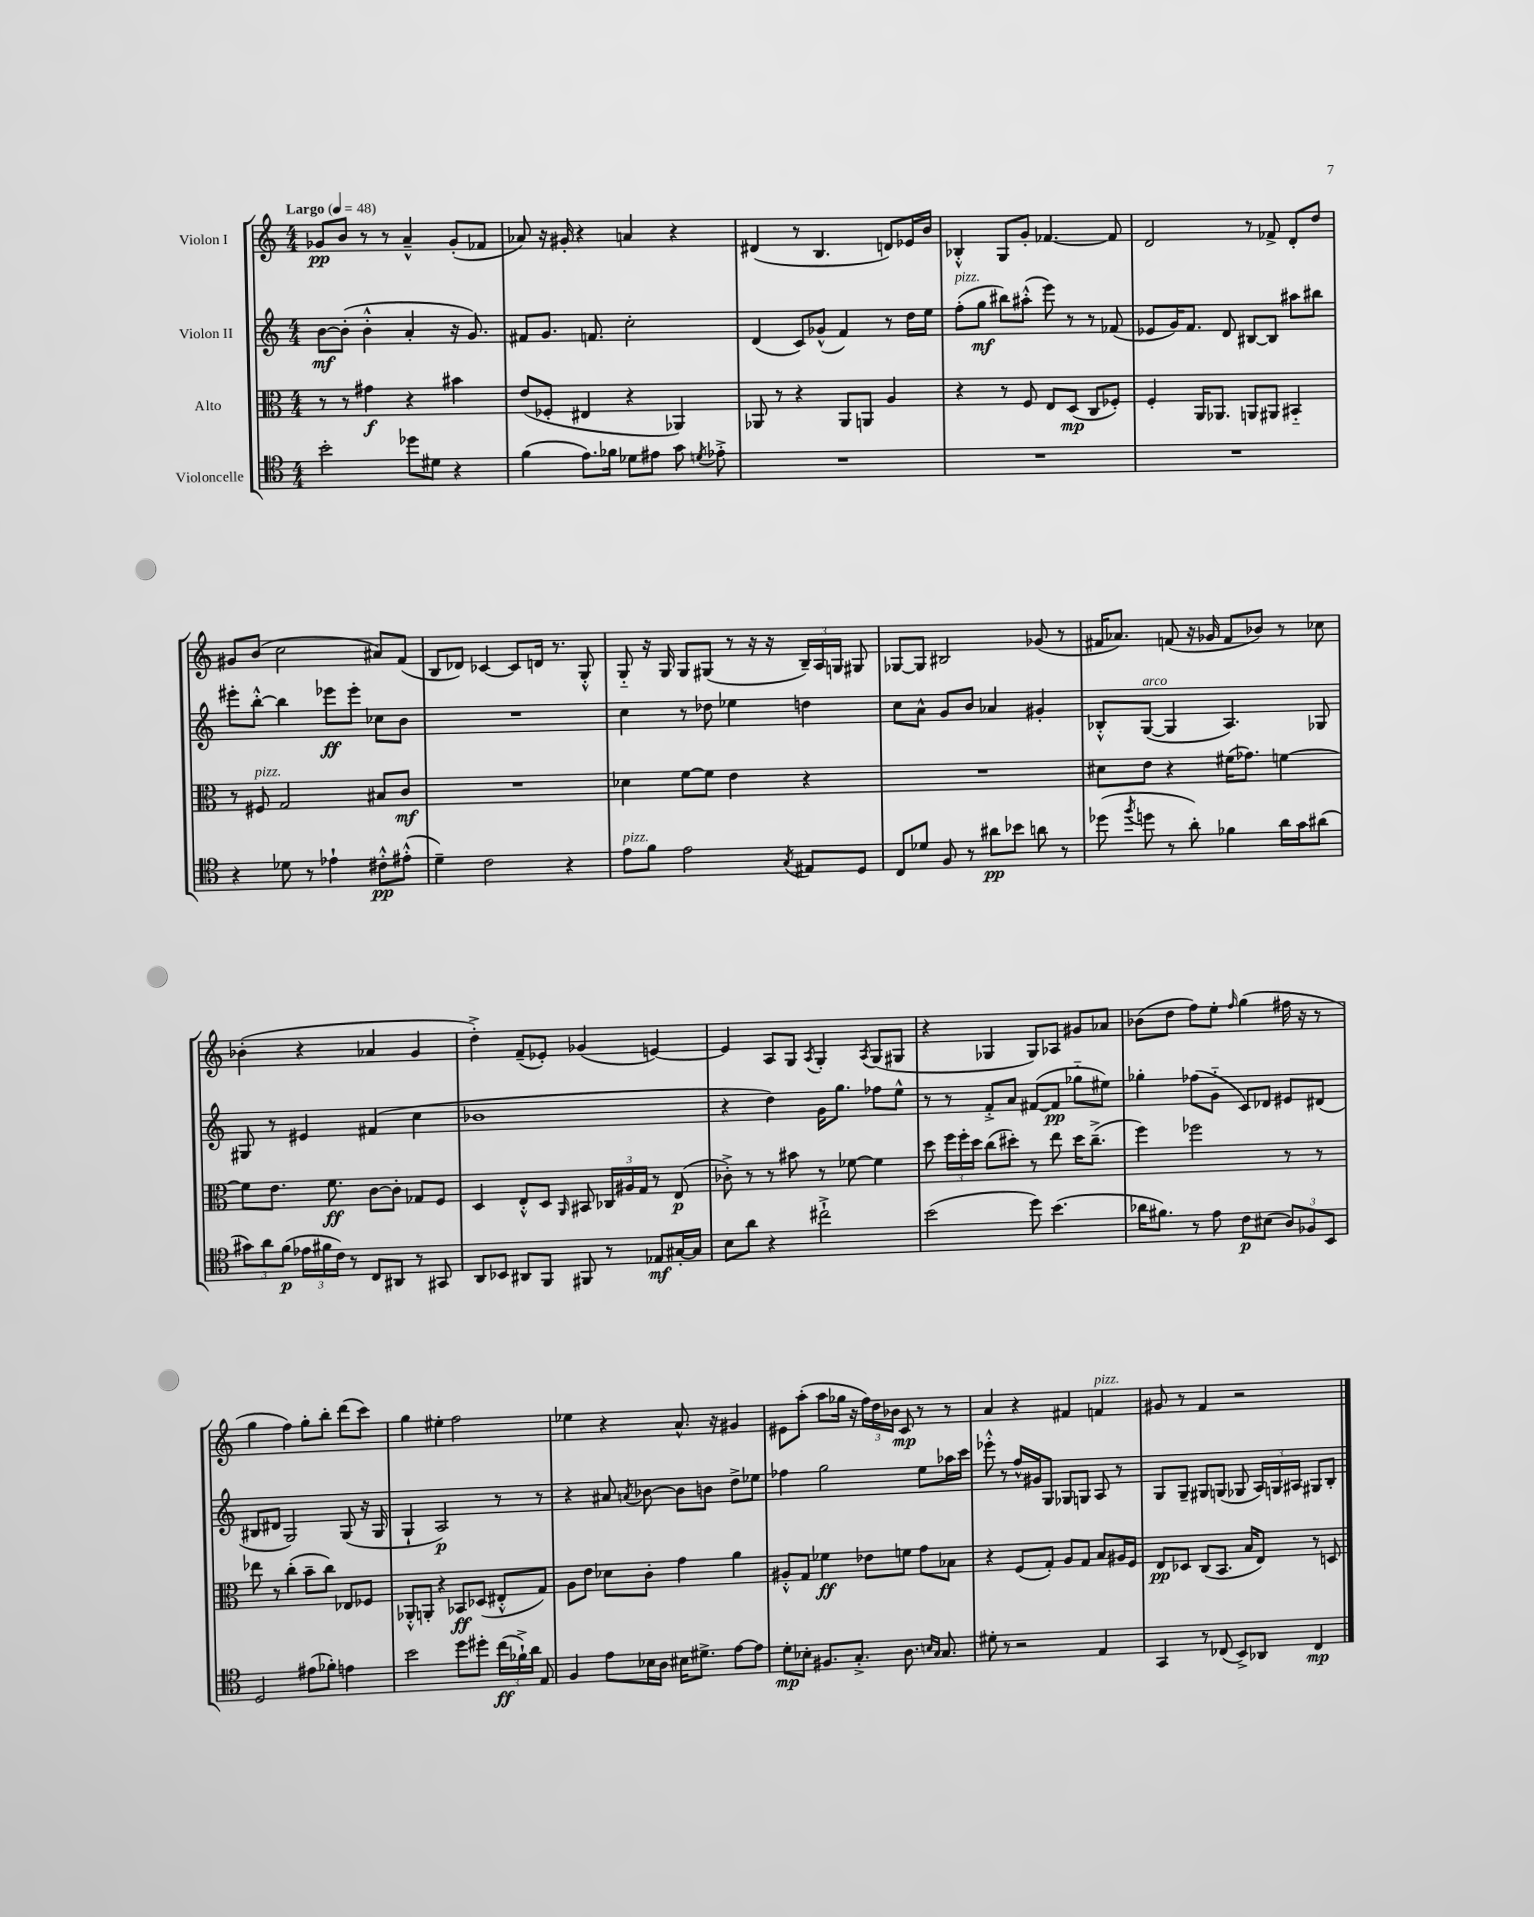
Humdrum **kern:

**kern	**kern	**kern	**kern
*staff4	*staff3	*staff2	*staff1
*clefC4	*clefC3	*clefG2	*clefG2
*k[]	*k[]	*k[]	*k[]
*M4/4	*M4/4	*M4/4	*M4/4
*MM48	*MM48	*MM48	*MM48
2b'\	8r	[8b\L	8g-/L
.	8r	(8b'\]J	8b/J
.	4g#\	4b'^^\	8r
.	.	.	8r
8dd-\L	4r	4a'/	4a~^^/
8d#\J	.	.	.
4r	4b#\	16r	(8g-'/L
.	.	8.g/)	.
.	.	.	8f-/J
=	=	=	=
(4f\	(8e/L	8f#/L	8a-/)
.	8F-'/J	8.g/J	16r
.	.	.	16g#'/
8.e\L)	4E#/	.	4r
.	.	8.f/	.
16f-\Jk	.	.	.
8d-\L	4r	2cc'\	4a/
8e#\J	.	.	.
8g\	4AA-/)	.	4r
8qd/	.	.	.
8e-'^\	.	.	.
=	=	=	=
1r	8AA-/	(4d/	(4d#/
.	8r	.	.
.	4r	8c/L)	8r
.	.	(8g-^^/J	4.B/
.	8AA-/L	4f/)	.
.	8AA/J	.	.
.	4A/	8r	8d/L)
.	.	16dd\LL	16e-/L
.	.	16ee\JJ	16b/JJ
=	=	=	=
1r	4r	(8ff'\L	4B-'^^/
.	.	8gg\J	.
.	8r	8bb#\L)	8G/L
.	8F/	(8aa#'^^\J	8g'/J
.	8E/L	8eee\)	[4.f-/
.	(8D/J	8r	.
.	8C/L	8r	.
.	8F-'/J)	(8f-/	8f-/]
=	=	=	=
1r	4F'/	8e-/L	2d/
.	.	16g/K)	.
.	.	8.f/J	.
.	16AA/LK	.	.
.	8.AA-/J	.	.
.	.	8d/	.
.	8AA/L	[8B#/L	8r
.	8AA#/J	8B#/]J	8f-^/
.	4BB#'~/	8aa#\L	8d'/L
.	.	8bb#\J	8dd/J
=	=	=	=
4r	8r	8eee#'\L	8g#/L
.	8F#/	[8bb'^^\J	(8b/J
8d-\	2G/	4bb\]	2cc\
8r	.	.	.
4e-`\	.	8eee-\L	.
.	.	8eee-'\J	.
8c#'^^\L	8B#/L	8cc-\L	8a#/L)
(8e#'^^\J	8c/J	8b\J	(8f/J
=	=	=	=
4d~\)	1r	1r	8B/L
.	.	.	8d-/J)
2c\	.	.	[4c-/
.	.	.	8c-/]L
.	.	.	16d/Jk
.	.	.	8.r
4r	.	.	.
.	.	.	8G'^^/
=	=	=	=
8e\L	4d-\	4cc\	8G'~/
8f\J	.	.	16r
.	.	.	16G/
2e\	[8f\L	8r	8G/L
.	8f\]J	8dd-\	(8G#/J
.	4e\	4ee-\	8r
.	.	.	16r
.	.	.	16r
8qG/	.	.	.
8E#/L	4r	4dd\	24B~/LL)
.	.	.	24A/
.	.	.	24G/JJ
8D/J	.	.	8G#/
=	=	=	=
8C/L	1r	8cc\L	[8G-/L
8d-/J	.	8a^^\J	8G-/]J
8F/	.	8g/L	2B#/
8r	.	8b/J	.
8a#\L	.	4a-/	.
8b-\J	.	.	.
8a\	.	4g#'/	(8g-/
8r	.	.	8r
=	=	=	=
(8dd-\	8d#\L	8B-'^^/L	16f#/LK
.	.	.	8.a-/J)
8qff/	.	.	.
8dd\	8e\J	([8G/J	.
8r	4r	4G/]	(8f/
8a'\)	.	.	16r
.	.	.	16g-/
4f-\	(16f#\LK	4.A/)	8f/L
.	8.g-\J)	.	.
.	.	.	8b-/J)
16a\LL	[4f\	.	8r
16g\J	.	.	.
(8a#\J	.	8G-/	8cc-\
=	=	=	=
12g#\L)	8f\]L	8G#/	(4b-'\
12a\	.	.	.
.	8.e\J	8r	.
(12f\J	.	.	.
24e-\LL	.	4e#/	4r
24f#\	.	.	.
.	8.f\	.	.
24c\JJ)	.	.	.
8r	.	.	.
8C/L	[8c\L	(4f#/	4a-/
8AA#/J	8c'\]J	.	.
8r	8G-/L	4cc\	4g/
8GG#/	8F/J	.	.
=	=	=	=
8AA/L	4D/	1b-	4dd'^\)
8BB-/J	.	.	.
8AA#/L	8E'^^/L	.	(8f~/L
8FF/J	8D/J	.	8e-'/J)
.	16qqAA/	.	.
8FF#/	8BB#/	.	(4g-/
8r	24C-/LL	.	.
.	24A#/	.	.
.	24G/JJ	.	.
8E-/L	8r	.	[4e/)
[16G#'/L	(8E/	.	.
16G#/]JJ	.	.	.
=	=	=	=
8B\L	8c-'^\)	4r	4e/]
8a\J	8r	.	.
4r	8r	4dd\)	8A/L
.	8b#\	.	8G/J
.	.	.	8qA/
2cc#`^\	8r	16g\LK	4G'/
.	.	8.gg\J	.
.	[8f-\	.	.
.	.	.	8qA/
.	4f-\]	8ff-\L	(8G/L
.	.	8ee^^\J	8G#/J
=	=	=	=
(2b\	8dd\	8r	4r
.	24ff\LL	8r	.
.	24ff'\	.	.
.	24dd\JJ	.	.
.	(8cc\L	8f'^/L	4G-/
.	8dd#'\J)	8a/J	.
8dd\)	8r	([8f#/L	8G-/L)
(4.b\	8ee\	8f#/]J	8A-/J
.	16dd#\LK	8gg-'~\L	8g#/L
.	(8.cc~^\J	.	.
.	.	8ee#\J)	8a-/J
=	=	=	=
16a-\LK	4ff\)	4gg-'\	(8b-\L
8.f#\J)	.	.	.
.	.	.	8dd\J
8r	2ff-\	(8ff-\L	8ff\L)
8e\	.	8g'~\J	8ee'\J
.	.	.	16qqff/
8c\L	.	8c/L)	(4gg\
(8B#\J	.	8d-/J	.
12A/L)	8r	8e#/L	16ff#\
.	.	.	16r
12F-/	.	.	.
.	8r	(8d#/J	8r
12BB/J	.	.	.
=	=	=	=
2D/	8ee-\	8B#/L	4gg\
.	8r	8d#/J	.
.	(4cc'\	2G/)	4ff\)
(8e#\L	8b~\L	.	8gg'\L
8f-'\J)	8cc\J)	.	8bb'\J
4e\	8E-/L	(8G/	(8ddd\L
.	8F-/J	16r	8ccc\J)
.	.	16G/	.
=	=	=	=
2b\	8AA-'^^/L	4G`/	4gg\
.	8AA'/J	.	.
.	4r	2A/)	4ee#'\
8dd\L	8BB-/L	.	2ff\
8dd#'\J	(8D-/J	.	.
(24cc\LL	8E#'^^/L	8r	.
24f-`^\)	.	.	.
24a\JJ	.	.	.
8E/	8G/J)	8r	.
=	=	=	=
4F/	8A\L	4r	4ee-\
.	8e\J	.	.
8e\L	8d-\L	8a#/	4r
.	.	8qa/	.
16B-\L	8c'\J	[8b-\	.
16A\JJ	.	.	.
16B#\LK	4g\	8b-\]L	8.a^^/
8.d#^\J	.	.	.
.	.	8b\J	.
.	.	.	16r
[8e\L	4a\	8dd^\L	4g#/
8e\]J	.	8ee-\J	.
=	=	=	=
8d'\L	8A#'^^/L	4ff-\	8e#\L
8B-'\J	8G/J	.	(8aa'\J
8.F#/L	4f-\	2gg\	8aa\L
.	.	.	16gg-\Jk
8.G'^/J	.	.	16r
.	8e-\L	.	24ff\LL)
.	.	.	24dd\
.	.	.	24b-\JJ
8.A\	8f\J	.	8c/
.	8g\L	8ee\L	8r
16qqB/LL	.	.	.
16qqG/JJ	.	.	.
8.G/	.	.	.
.	8B-\J	16aa-\L	8r
.	.	16ccc\JJ	.
=	=	=	=
8d#'\	4r	8eee-'^^\	4a/
8r	.	8r	.
2r	(8F/L	16ff^^/LL	4r
.	.	16g#/J	.
.	8G'/J)	8G/J	.
.	8A/L	8G-/L	4f#/
.	8G/J	8G/J	.
4E/	8B/L	8A/	4f/
.	16A#/L	8r	.
.	16F/JJ	.	.
=	=	=	=
4GG/	8E/L	8G/L	8g#/
.	8D-/J	8G~/J	8r
8r	(8C/L	8G#/L	4f/
(8C-/	8.BB/J	(8G/J	.
8BB^/L)	.	8G-/	2r
.	16B/LK	.	.
8AA-/J	8E/J)	24A/LL)	.
.	.	24G/	.
.	.	24A#/JJ	.
4C-/	8r	8G#/L	.
.	8D/	8B'/J	.
==	==	==	==
*-	*-	*-	*-
